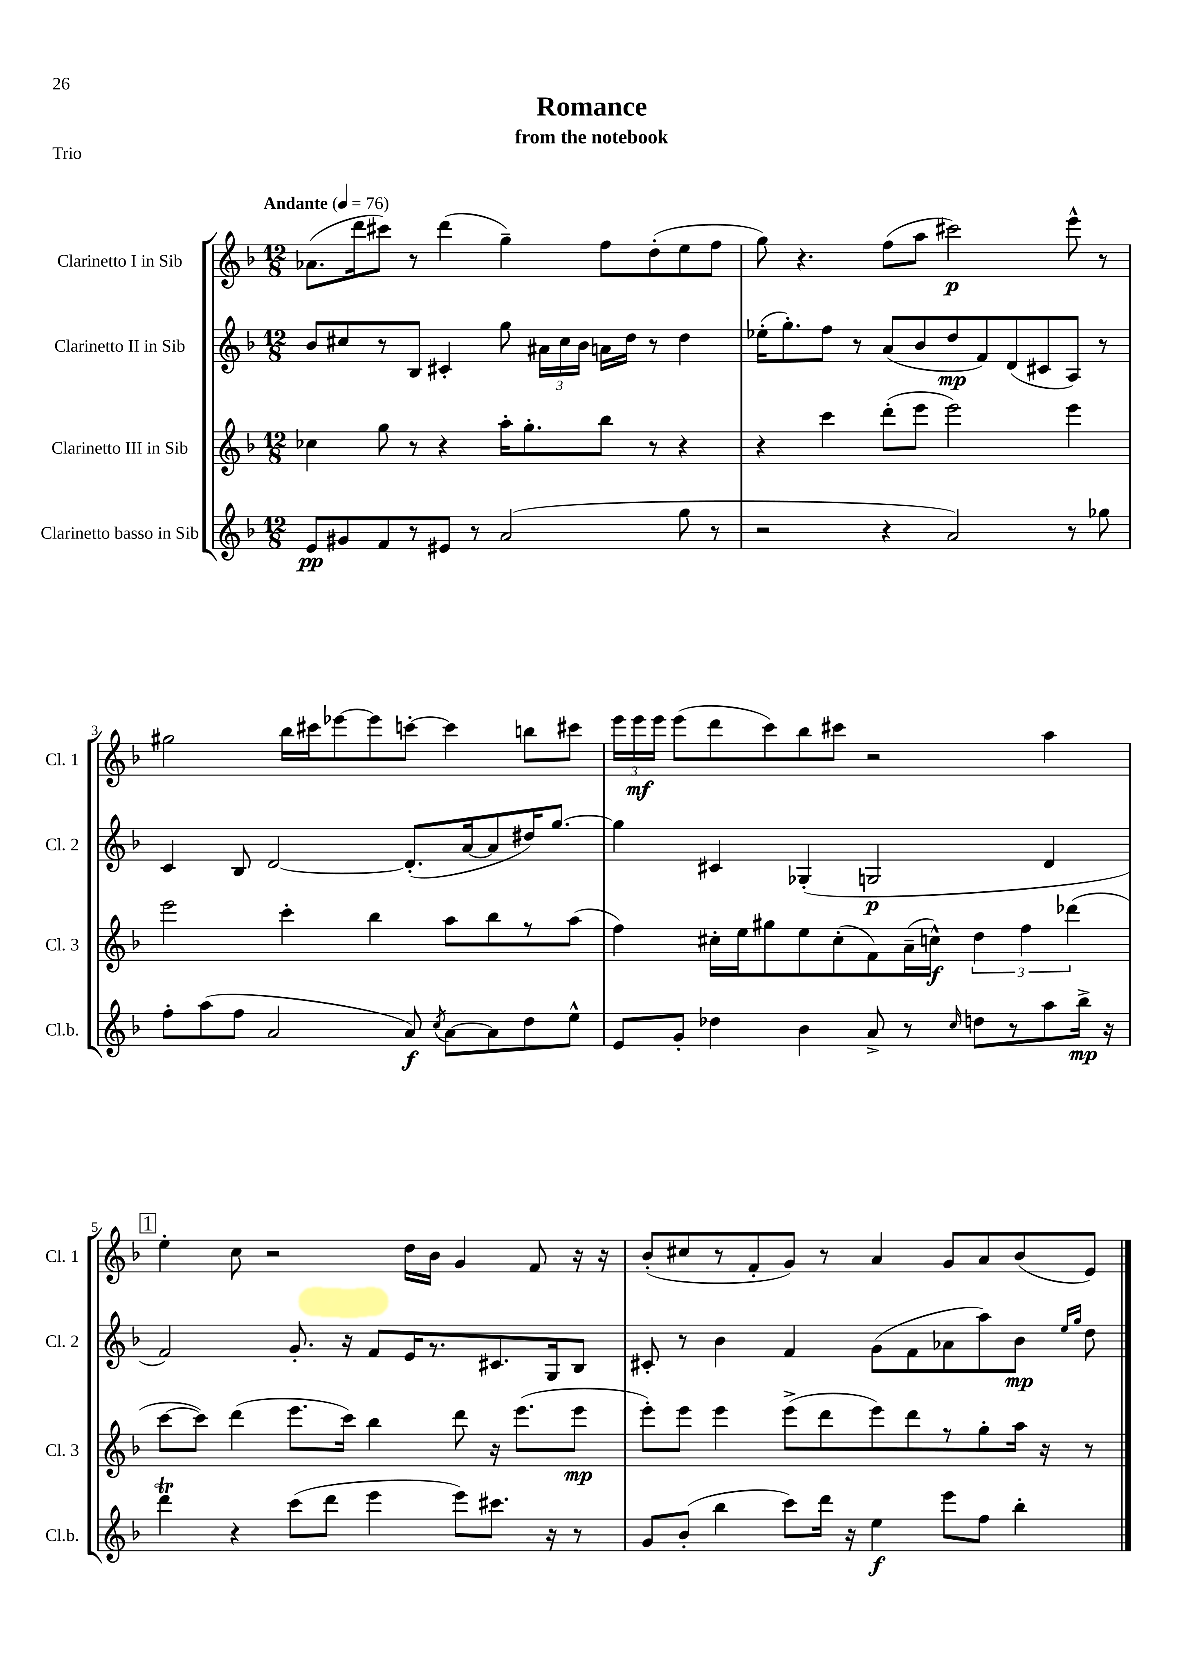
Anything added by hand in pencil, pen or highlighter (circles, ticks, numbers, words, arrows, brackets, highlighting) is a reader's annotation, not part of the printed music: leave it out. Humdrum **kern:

**kern	**kern	**kern	**kern
*staff4	*staff3	*staff2	*staff1
*clefG2	*clefG2	*clefG2	*clefG2
*k[b-]	*k[b-]	*k[b-]	*k[b-]
*M12/8	*M12/8	*M12/8	*M12/8
*MM76	*MM76	*MM76	*MM76
8e	4cc-	8b-	(8.a-
8g#	.	8cc#	.
.	.	.	16ddd
8f	8gg	8r	8ccc#)
8r	8r	8B-	8r
8e#	4r	4c#'	(4ddd
8r	.	.	.
(2a	16aa'	8gg	4gg~)
.	8.gg'	.	.
.	.	24a#	.
.	.	24cc#	.
.	.	24b-	.
.	8bb-	16a	8ff
.	.	16dd	.
.	8r	8r	(8dd'
8gg	4r	4dd	8ee
8r	.	.	8ff
=	=	=	=
2r	4r	(16ee-'	8gg)
.	.	8.gg')	.
.	.	.	4.r
.	4ccc	8ff	.
.	.	8r	.
4r	(8ddd'	(8a	(8ff
.	8eee	8b-	8aa
2a)	2eee)	8dd	2ccc#)
.	.	8f)	.
.	.	(8d	.
.	.	8c#	.
8r	4eee	8A)	8eee^^
8gg-	.	8r	8r
=	=	=	=
8ff'	2eee	4c	2gg#
(8aa	.	.	.
8ff	.	8B-	.
2a	.	[2d	.
.	4ccc'	.	16bb-
.	.	.	16ccc#
.	.	.	[8eee-
.	4bb-	.	8eee-]
8a)	.	(8.d']	[8ccc'
8qcc	.	.	.
[8a	8aa	.	4ccc]
.	.	[16a	.
8a]	8bb-	8a]	.
8dd	8r	16dd#)	8bb
.	.	[8.gg	.
8ee^^	(8aa	.	8ccc#
=	=	=	=
8e	4ff)	4gg]	24eee
.	.	.	24eee
.	.	.	24eee
8g'	.	.	(8eee
4dd-	16cc#'	4c#	8ddd
.	16ee	.	.
.	8gg#	.	8ccc)
4b-	8ee	(4G-'	8bb-
.	(8cc#'	.	8ccc#
8a^	8f)	2G	2r
8r	(16a~	.	.
.	16cc^^)	.	.
16qqcc	.	.	.
8dd	6dd	.	.
8r	.	.	.
.	6ff	.	.
8aa	.	4d	4aa
.	(6ddd-	.	.
16bb-^	.	.	.
16r	.	.	.
=	=	=	=
4ddd	[8ccc	2f)	4ee'
.	8ccc])	.	.
4r	(4ddd	.	8cc
.	.	.	2r
(8ccc	8.eee	8.g'	.
8ddd	.	.	.
.	16ccc)	16r	.
4eee	4bb-	8f	.
.	.	16e	16dd
.	.	8.r	16b-
8eee)	8ddd	.	4g
8.ccc#	16r	8.c#	.
.	(8.eee	.	.
.	.	.	8f
16r	.	16G	.
8r	8eee	8B-	16r
.	.	.	16r
=	=	=	=
8g	8eee')	8c#'	(8b-'
(8b-'	8eee	8r	8cc#
4bb-	4eee	4b-	8r
.	.	.	8f'
8ccc)	(8eee^	4f	8g)
16ddd	8ddd	.	8r
16r	.	.	.
4ee	8eee)	(8g	4a
.	8ddd	8f	.
8eee	8r	8a-	8g
8ff	8gg'	8aa)	8a
4bb-'	16aa	8b-	(8b-
.	16r	.	.
.	.	16qqee	.
.	.	16qqgg	.
.	8r	8dd	8e)
==	==	==	==
*-	*-	*-	*-
